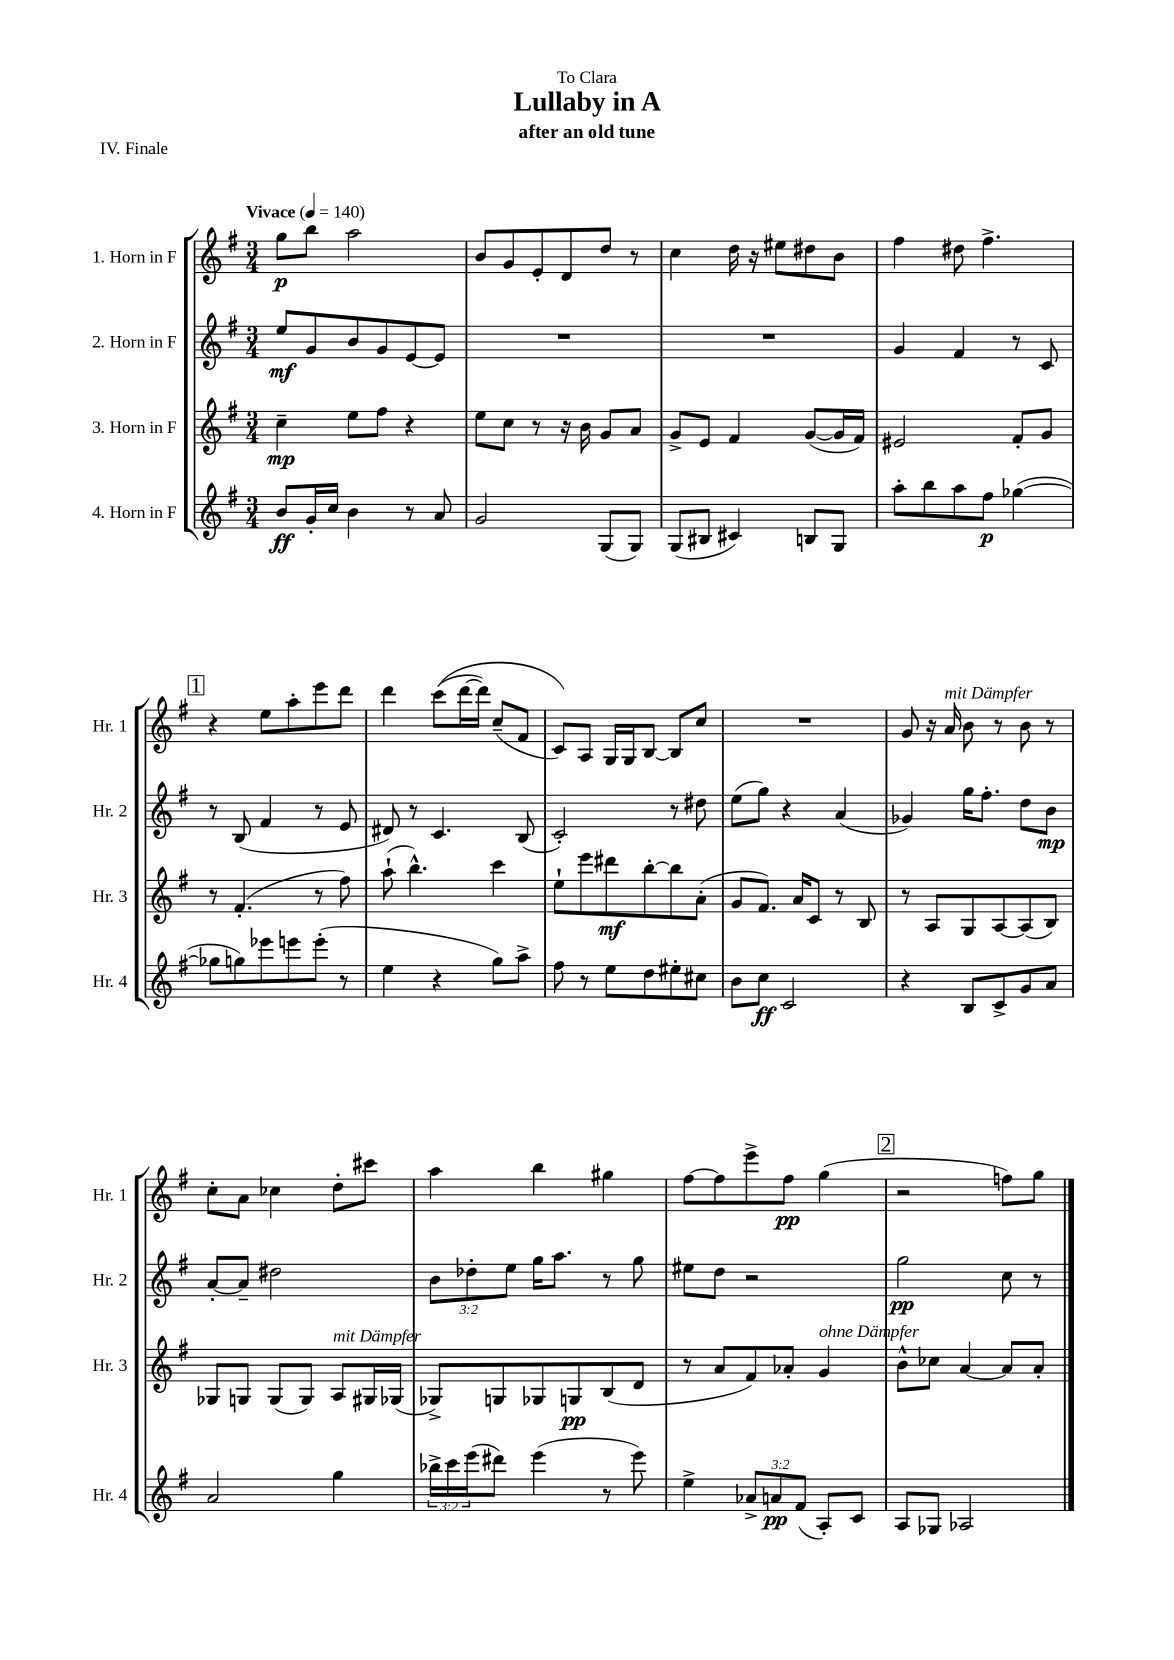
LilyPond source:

\header { title = "Lullaby in A" subtitle = "after an old tune" dedication = "To Clara" piece = "IV. Finale" }
<<
\new StaffGroup <<
\new Staff = "s0" \with { instrumentName = "1. Horn in F" shortInstrumentName = "Hr. 1" } {
    \clef treble \key g \major \numericTimeSignature \time 3/4 \tempo "Vivace" 4 = 140
    g''8\p b''8 a''2 |
    b'8 g'8 e'8-. d'8 d''8 r8 |
    c''4 d''16 r16 eis''8 dis''8 b'8 |
    fis''4 dis''8 fis''4.-> |
    \mark \markup { \box "1" } r4 e''8 a''8-. e'''8 d'''8 |
    d'''4 c'''8(\( d'''16~ d'''16) c''8--( fis'8 |
    c'8)\) a8 g16 g16 b8~ b8 c''8 |
    R2. |
    g'8 r16 a'16^\markup { \italic "mit Dämpfer" } b'8 r8 b'8 r8 |
    c''8-. a'8 ces''4 d''8-. cis'''8 |
    a''4 b''4 gis''4 |
    fis''8~ fis''8 e'''8-> fis''8\pp g''4( |
    \mark \markup { \box "2" } r2 f''8) g''8 \bar "|." |
}
\new Staff = "s1" \with { instrumentName = "2. Horn in F" shortInstrumentName = "Hr. 2" } {
    \clef treble \key g \major \numericTimeSignature \time 3/4 \override Staff.TupletNumber.text = #tuplet-number::calc-fraction-text
    e''8\mf g'8 b'8 g'8 e'8~ e'8 |
    R2. |
    R2. |
    g'4 fis'4 r8 c'8 |
    \mark \markup { \box "1" } r8 b8( fis'4 r8 e'8 |
    dis'8) r8 c'4. b8( |
    c'2-.) r8 dis''8 |
    e''8( g''8) r4 a'4( |
    ges'4) g''16 fis''8.-. d''8 b'8\mp |
    a'8~-. a'8-- dis''2 |
    \tuplet 3/2 { b'8 des''8-. e''8 } g''16 a''8. r8 g''8 |
    eis''8 d''8 r2 |
    \mark \markup { \box "2" } g''2\pp c''8 r8 \bar "|." |
}
\new Staff = "s2" \with { instrumentName = "3. Horn in F" shortInstrumentName = "Hr. 3" } {
    \clef treble \key g \major \numericTimeSignature \time 3/4
    c''4--\mp e''8 fis''8 r4 |
    e''8 c''8 r8 r16 b'16 g'8 a'8 |
    g'8-> e'8 fis'4 g'8~( g'16 fis'16) |
    eis'2 fis'8-. g'8 |
    \mark \markup { \box "1" } r8 fis'4.-.( r8 fis''8) |
    a''8-!( b''4.-^) c'''4 |
    e''8-! e'''8 dis'''8\mf b''8~-. b''8 a'8-.( |
    g'8 fis'8.) a'16 c'8 r8 b8 |
    r8 a8 g8 a8~ a8( b8) |
    ges8 g8 g8( g8) a8^\markup { \italic "mit Dämpfer" } gis16 ges16( |
    ges8->) g8 ges8 g8\pp b8( d'8 |
    r8 a'8 fis'8) aes'8-. g'4^\markup { \italic "ohne Dämpfer" } |
    \mark \markup { \box "2" } b'8-^ ces''8 a'4~ a'8 a'8-. \bar "|." |
}
\new Staff = "s3" \with { instrumentName = "4. Horn in F" shortInstrumentName = "Hr. 4" } {
    \clef treble \key g \major \numericTimeSignature \time 3/4 \override Staff.TupletNumber.text = #tuplet-number::calc-fraction-text
    b'8\ff g'16-. c''16 b'4 r8 a'8 |
    g'2 g8( g8) |
    g8( bis8 cis'4) b8 g8 |
    a''8-. b''8 a''8 fis''8\p ges''4~( |
    \mark \markup { \box "1" } ges''8 g''8) ees'''8 e'''8 e'''8-.( r8 |
    e''4 r4 g''8) a''8-> |
    fis''8 r8 e''8 d''8 eis''8-. cis''8 |
    b'8 c''8\ff c'2 |
    r4 b8 c'8-> g'8 a'8 |
    a'2 g''4 |
    \tuplet 3/2 { bes''16-> c'''16 e'''16( } dis'''8) e'''4( r8 e'''8) |
    e''4-> \tuplet 3/2 { aes'8-> a'8\pp fis'8( } a8-.) c'8 |
    \mark \markup { \box "2" } a8 ges8 aes2 \bar "|." |
}
>>
>>
\layout { \context { \Score \remove "Bar_number_engraver" } }
